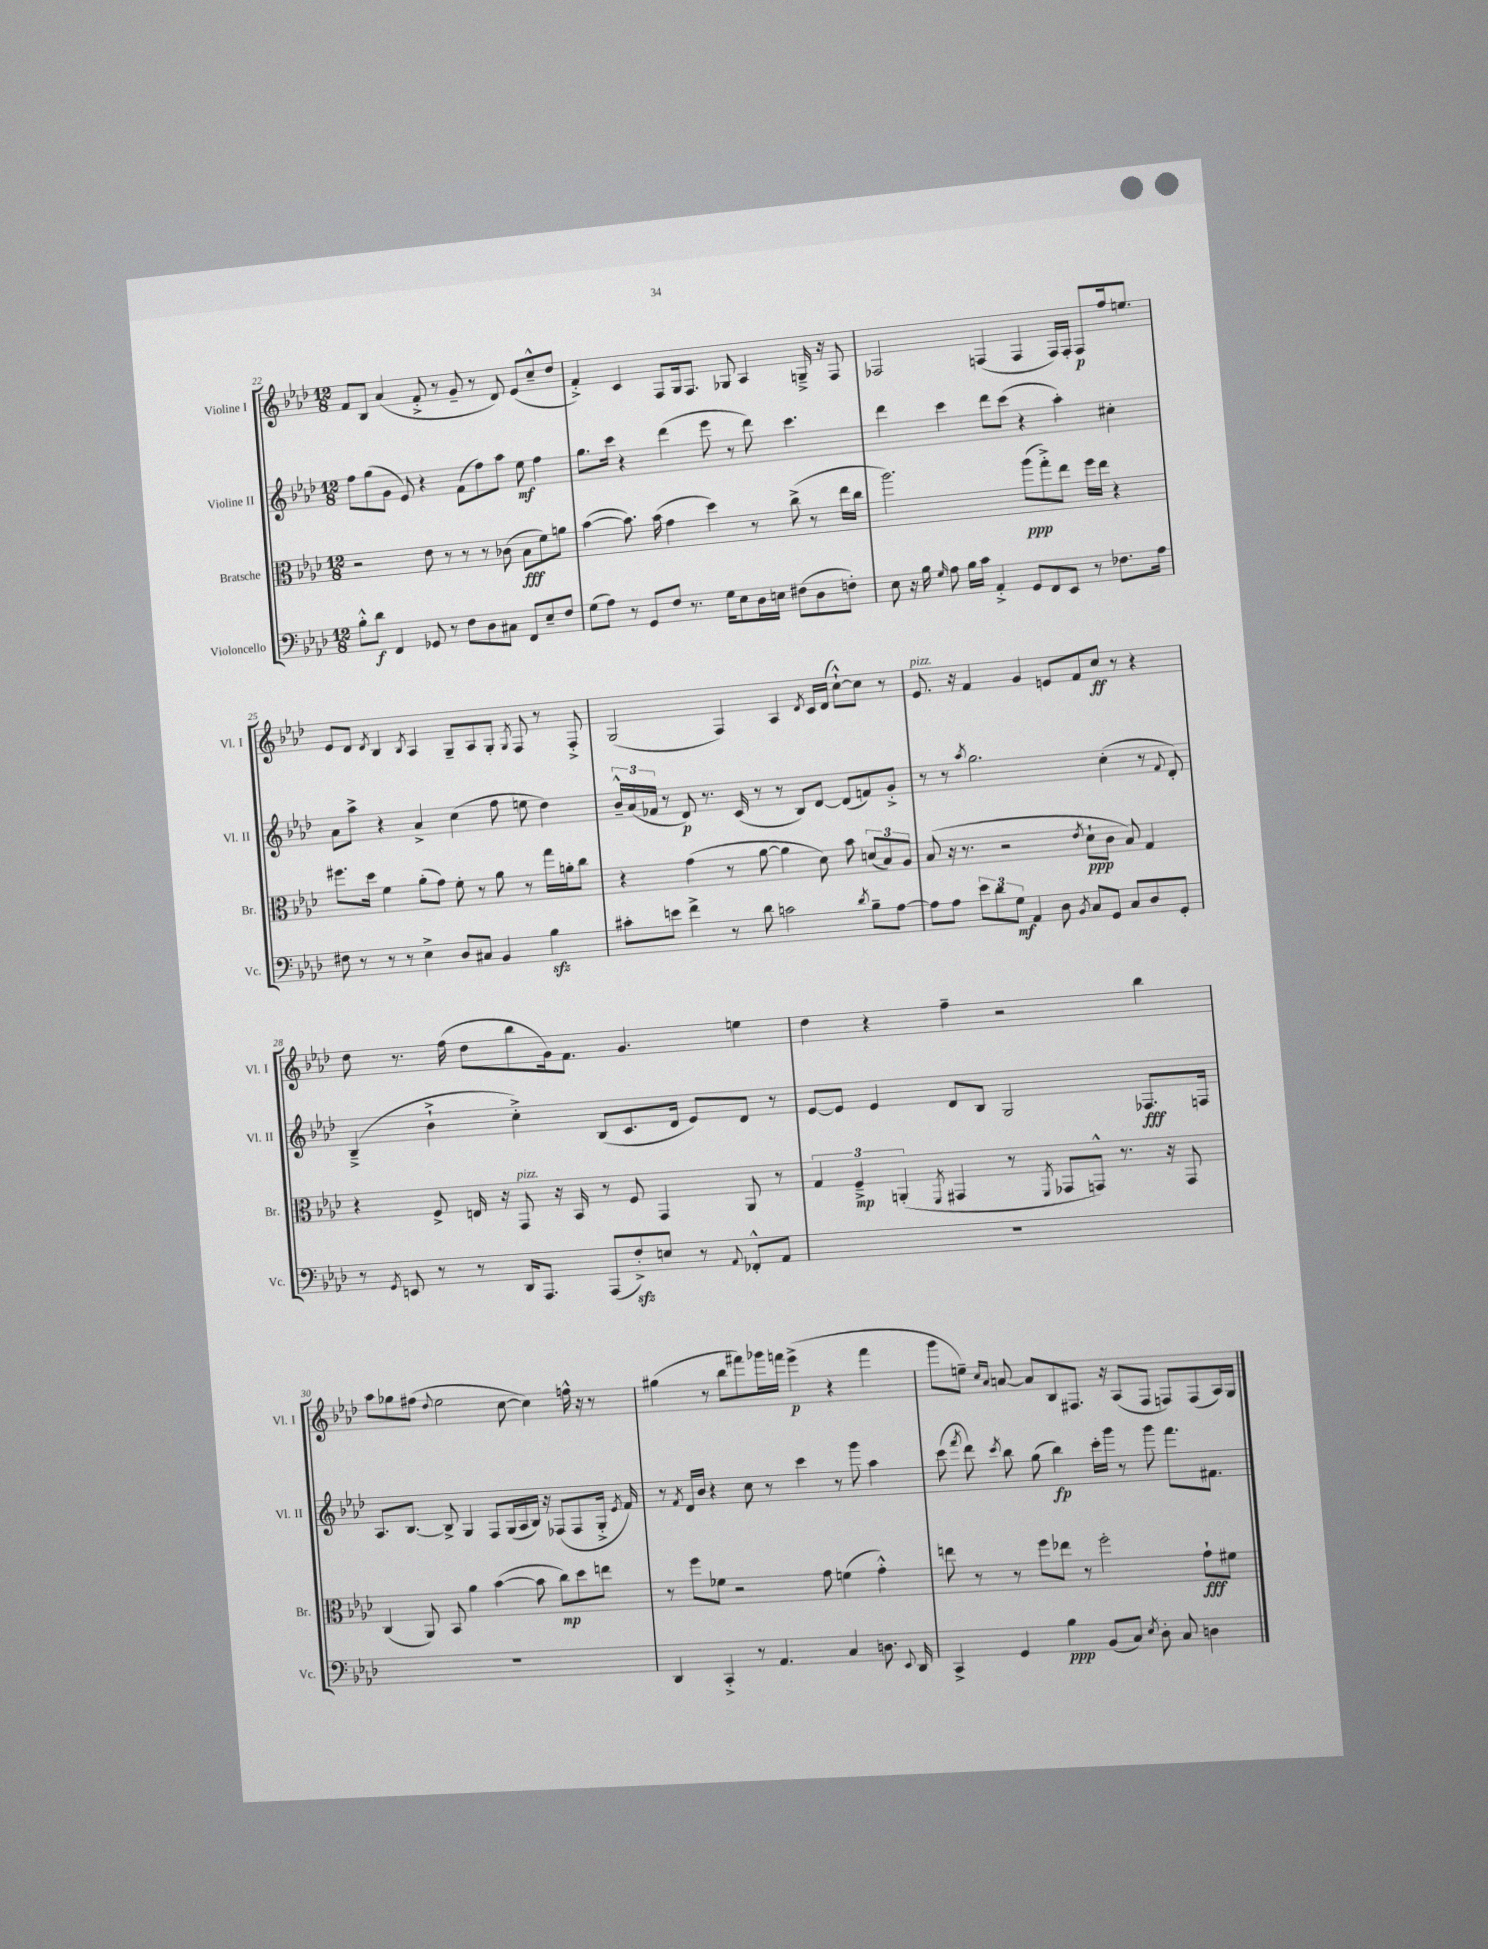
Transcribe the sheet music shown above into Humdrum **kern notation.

**kern	**kern	**kern	**kern
*staff4	*staff3	*staff2	*staff1
*clefF4	*clefC3	*clefG2	*clefG2
*k[b-e-a-d-]	*k[b-e-a-d-]	*k[b-e-a-d-]	*k[b-e-a-d-]
*M12/8	*M12/8	*M12/8	*M12/8
8B-'^^\L	2r	8ff\L	8f/L
8d-\J	.	(8gg\	8B-/J
4FF/	.	8g\J	(4a-/
.	.	8e-/)	.
8GG-/	8e-\	4r	8f'^/
8r	8r	.	8r
8F\L	8r	(8f\L	8g~/
8D-\	8r	8ff\)	8r
8C#\J	(8c-\	8aa-\J	8d-/)
8FF/L	8B-\L	8ee-\	(8e-/L
8E-~/	8f\)	4ff\	8cc~^^/
8F/J	8a\J	.	8dd-/J
=	=	=	=
(8G\L	([4b-\	8.gg\L	4f'^/)
8A-\J)	.	.	.
.	.	16ccc\Jk	.
8r	8.b-\])	4r	4c/
8GG/L	.	.	.
.	(16b-\	.	.
8F/J	4g\	(4ddd-\	8F/L
8.r	.	.	16G/k
.	.	.	8.F/J
.	4dd-\)	8eee-\	.
16G\LK	.	.	.
8E-\	.	8r	8G-/
16D-\L	8r	8ddd-\)	4A-/
16E\JJ	.	.	.
(8F#\L	(8cc^\	4.ccc\	.
8D-\	8r	.	16G~^/
.	.	.	16r
8F'\J)	16ee-\LL	.	8F/
.	16cc\JJ	.	.
=	=	=	=
8E-\	2.aa-\)	4ddd-\	2F-/
16r	.	.	.
16B-\	.	.	.
16qqG/	.	.	.
8A-\	.	4ccc\	.
16B-\LL	.	.	.
16c\JJ	.	.	.
4AA-'^/	.	8ddd-\L	(4F/
.	.	(8ccc\J	.
8GG/L	(8aa-\L	4r	4F/
8FF/	8gg'^\)	.	.
8EE-/J	8ee-\J	4aa-'\)	16F/LL)
.	.	.	16F'/JJ
8r	16ff\LL	.	8F/L
.	16ee-\JJ	.	.
8.F-\L	4r	4cc#'\	16ff/k
.	.	.	8.ee/J
16A-\Jk	.	.	.
=	=	=	=
8F#\	8.ff#\L	8a-\L	8e-/L
8r	.	8aa-^\J	8d-/J
.	16dd-\Jk	.	.
.	.	.	8qd-/
8r	4f\	4r	4B-/
8r	.	.	.
.	.	.	8qB-/
4E-^\	(8a-'\L	4a-^/	4A-/
.	8g\J)	.	.
8D-/L	8f'\	(4cc\	8G~/L
8C#/J	8r	.	8A-/
4BB-/	8a-\	8ff\	8G'/J
.	.	.	8qG/
.	8r	8ee\	8F/
4B-\	16gg\LL	4dd-\)	8r
.	16a'\J	.	.
.	8cc\J	.	8F'^/
=	=	=	=
8c#'\L	4r	24b-~^^/LL	(2G/
.	.	(24a-/	.
.	.	24f-/JJ	.
8e\J	.	8r	.
4f^\	(4g\	8d-/)	.
.	.	8.r	.
8r	8r	.	4F/)
.	.	(16c/	.
8d-\	[8a-\	8r	.
2c\	4a-\]	8r	4A-/
.	.	8B-/L)	.
.	.	.	8qd-/
.	8d-\)	[8d-/J	16c/LL
.	.	.	(16d-/JJ
.	8b-\	(8d-/]L	[8cc`^^\L)
8qd-/	.	.	.
8B-~\L	(12d/L	8f/)	8cc\]J
.	12B-/)	.	.
[8A-\J	.	8g'^/J	8r
.	12A-/J	.	.
=	=	=	=
8A-\]L	(8B-/	8r	8.e-/
8A-\J	16r	8r	.
.	8.r	.	16r
.	.	8qaa-/	.
12e-\L	.	2.gg\	4f/
12d-\	.	.	.
.	2r	.	.
12G\J	.	.	.
4AA-/	.	.	4g/
8D-\	.	.	8e/L
8qBB-/	8qe-/	.	.
8C/L	8d-`\L	.	8f/
8GG/J	8c\J	(4cc'\	8cc/J
8C/L	8B-/)	.	8r
8D-/	4G/	8r	4r
.	.	8qqf/	.
8GG'/J	.	8d-'/)	.
=	=	=	=
8r	4r	(4B-~^/	8dd-\
8qGG/	.	.	.
8EE/	.	.	8.r
8r	8F^/	4b-`^\	.
.	.	.	(16ff\
8r	16E/	.	8dd-\L
.	16r	.	.
16DD-/LK	8GG/	4cc'^\)	8bb-\
8.AAA-/J	.	.	.
.	16r	.	16g\k)
.	16BB-/	.	8.f\J
(8AAA-/L	8r	(8B-/L	.
8F'^/)	8F/	8.c/	4.g/
8E/J	4GG/	.	.
.	.	16d-/Jk	.
8r	.	8e-/L)	.
8qqAA-/	.	.	.
8FF-'^^/L	8AA-/	8d-/J	4ee\
8AA-/J	8r	8r	.
=	=	=	=
1.r	6G/	[8e-/L	4dd-\
.	.	8e-/]J	.
.	6F~^/	.	.
.	.	4e-/	4r
.	(6AA'/	.	.
.	8qFF/	.	.
.	4GG#/	8d-/L	4ff~\
.	.	8B-/J	.
.	8r	2G/	2r
.	8qFF/	.	.
.	8GG-/L	.	.
.	8GG^^/J)	.	.
.	8.r	.	.
.	.	8.F-/L	4bb-\
.	16r	.	.
.	8GG/	.	.
.	.	16F/Jk	.
=	=	=	=
1.r	(4C/	8.A-/L	8aa-\L
.	.	.	8gg-\
.	.	[8.B-/J	.
.	8AA-/)	.	(8ff#\J
.	.	.	8qqdd-/
.	8BB-/	8B-^/]	2ee-\
.	4a-\	4G/	.
.	([4b-\	8F/L	.
.	.	(16G/L	[8cc\
.	.	16A-/	.
.	8b-\]	16B-/JJ)	4cc\])
.	.	16r	.
.	8cc\L)	(8F-/L	.
.	8dd-\	8F-/	16ff^^\
.	.	.	16r
.	8ee\J	16G'^/Jk	8r
.	.	8qe-/	.
.	.	16f/)	.
=	=	=	=
4DD-/	8r	8r	(4gg#\
.	.	8qf/	.
.	8ff\L	16d-/LL	.
.	.	16b-/JJ	.
4CC'^/	8f-\J	4r	8r
.	2r	.	8bb-\L
8r	.	8cc\	8fff#\)
4.AA-/	.	8r	16ggg-\L
.	.	.	16fff\JJ
.	.	4ccc\	(4eee-^\
.	8g\	.	.
4C/	(4f\	8r	4r
.	.	8ggg\	.
8.D\	4g'^^\)	4aa-\	4fff\
8qqEE-/	.	.	.
16DD-/	.	.	.
=	=	=	=
4CC^/	8ee\	(8ccc\	8ggg\L
.	.	8qfff/	.
.	8r	8ddd-\)	8ee~\J)
.	.	.	16qqcc/LL
.	.	8qccc/	16qqa-/JJ
4GG/	8r	8bb-\	[8a/
.	8ff\L	(8gg\	8a/]L
4B-\	8ee-\J	4bb-\)	8B-/
.	8r	.	8.F#/J
(8BB-/L	2ff'\	16ccc'\LL	.
.	.	16ggg\JJ	16r
8C/J)	.	8r	(8A-/L
8qE-/	.	.	.
8D-'\	.	8ggg\	8F#/J
8C/	.	8.fff\L	8F/L)
4D\	8g`\L	.	(8F/
.	.	8.f#\J	.
.	8f#\J	.	16A-/L)
.	.	.	16G/JJ
==	==	==	==
*-	*-	*-	*-
